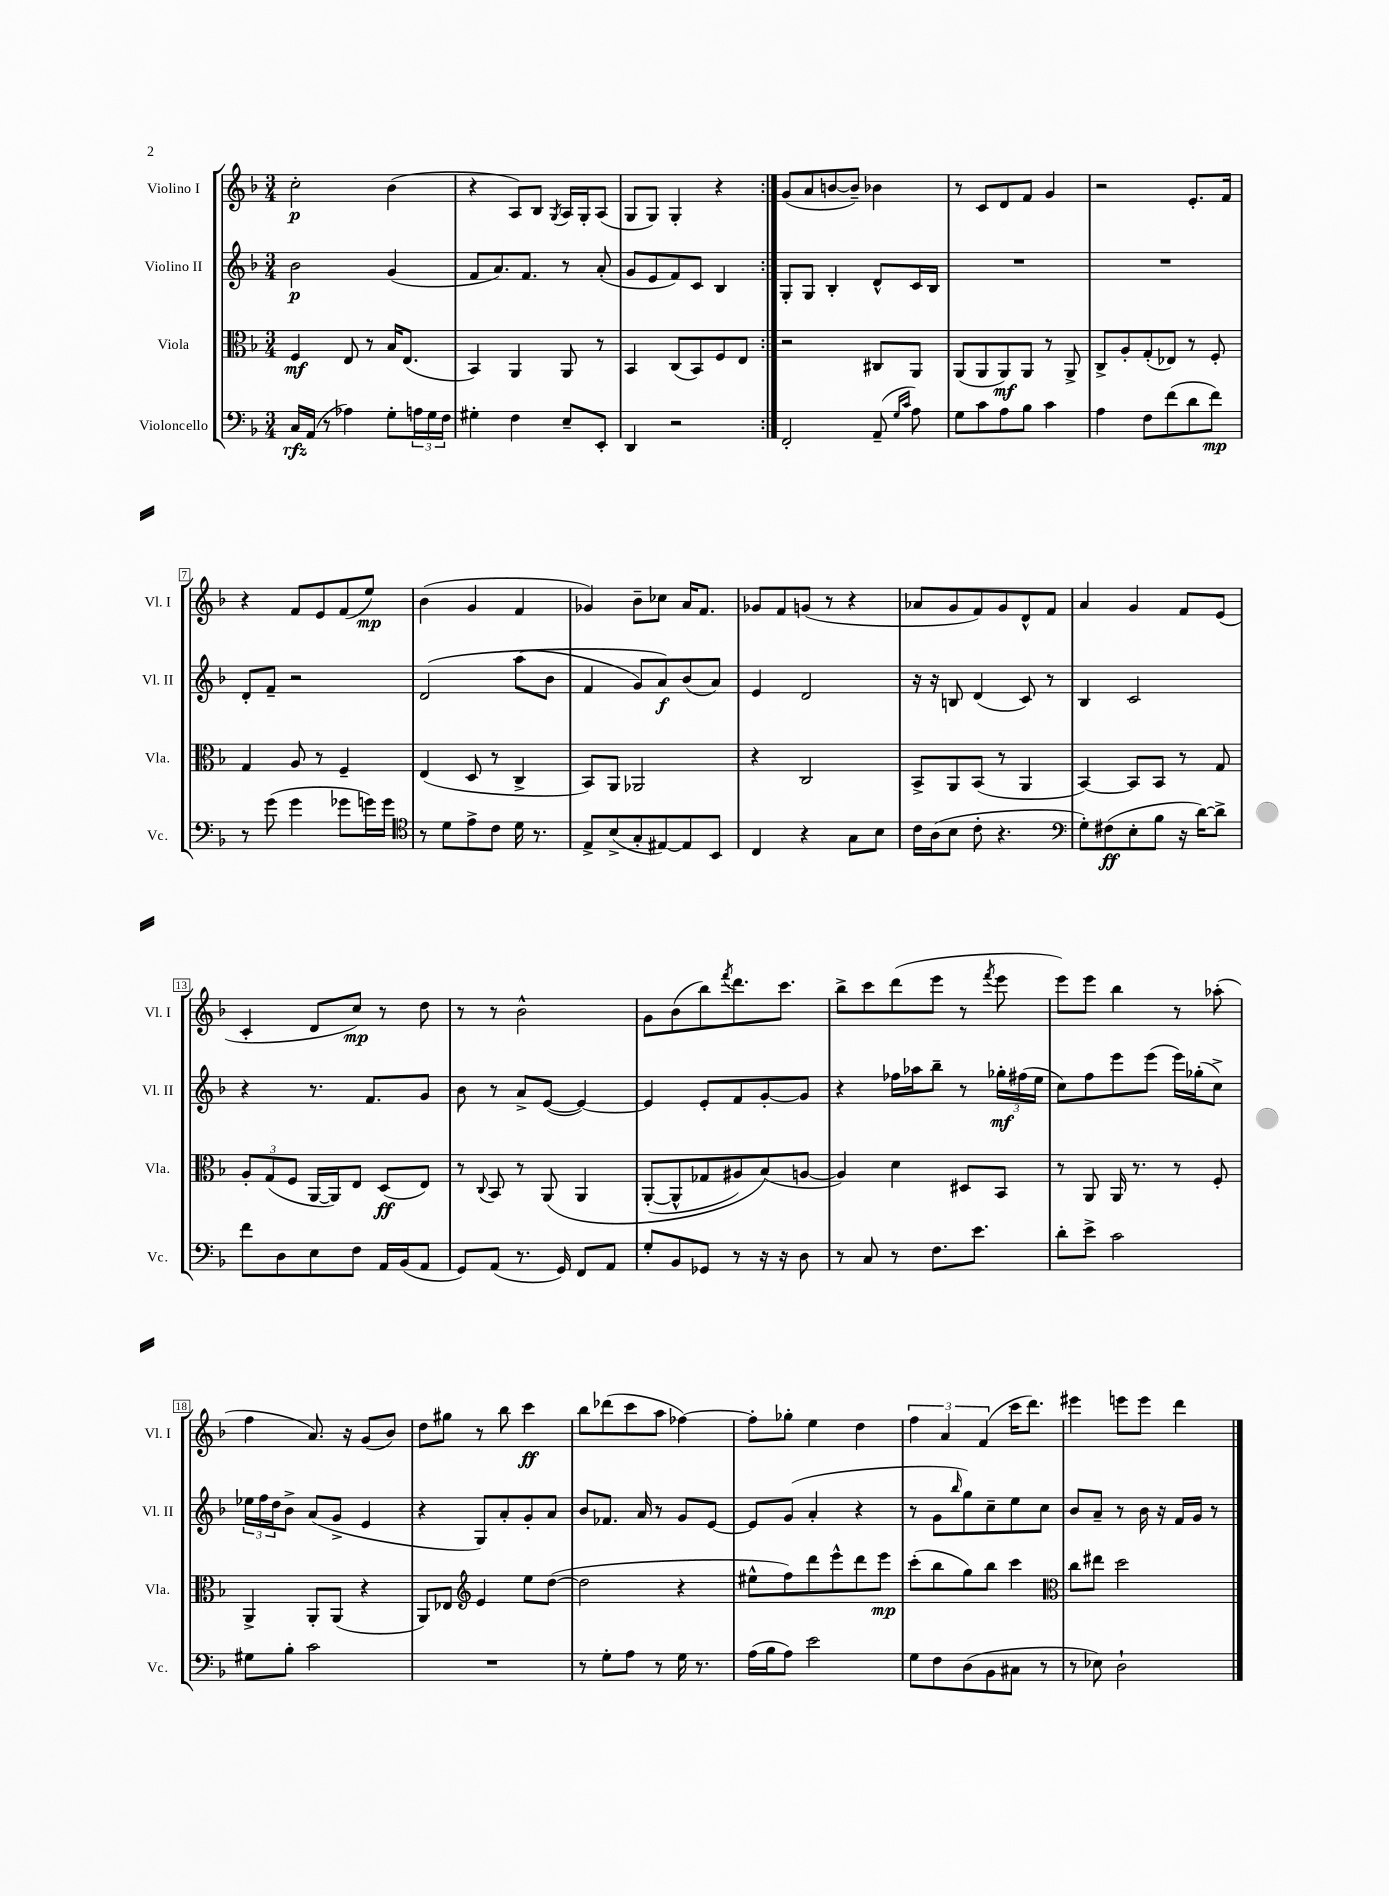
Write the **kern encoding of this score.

**kern	**dynam	**kern	**dynam	**kern	**dynam	**kern	**dynam
*part4	*part4	*part3	*part3	*part2	*part2	*part1	*part1
*staff4	*staff4	*staff3	*staff3	*staff2	*staff2	*staff1	*staff1
*I"Violoncello	*	*I"Viola	*	*I"Violino II	*	*I"Violino I	*
*I'Vc.	*	*I'Vla.	*	*I'Vl. II	*	*I'Vl. I	*
*clefF4	*	*clefC3	*	*clefG2	*	*clefG2	*
*k[b-]	*	*k[b-]	*	*k[b-]	*	*k[b-]	*
*M3/4	*	*M3/4	*	*M3/4	*	*M3/4	*
=1	=1	=1	=1	=1	=1	=1	=1
16C/LL	rfz	4F/	mf	2b-\	p	2cc'\	p
(16AA/JJ	.	.	.	.	.	.	.
8r	.	.	.	.	.	.	.
4A-X\)	.	8E/	.	.	.	.	.
.	.	8r	.	.	.	.	.
8G'\L	.	16B-/KL	.	(4g/	.	(4b-\	.
.	.	(8.E/J	.	.	.	.	.
24An\L	.	.	.	.	.	.	.
24G\	.	.	.	.	.	.	.
24F\JJ	.	.	.	.	.	.	.
=2	=2	=2	=2	=2	=2	=2	=2
4G#X'\	.	4BB-/)	.	8f/L	.	4r	.
.	.	.	.	8.a/)	.	.	.
4F\	.	4AA/	.	.	.	8A/L)	.
.	.	.	.	8.f/J	.	.	.
.	.	.	.	.	.	8B-/J	.
.	.	.	.	.	.	8qG/	.
8E~/L	.	8AA/	.	8r	.	16A/LL	.
.	.	.	.	.	.	16G'/J	.
8EE'/J	.	8r	.	(8a'/	.	(8A/J	.
=3	=3	=3	=3	=3	=3	=3	=3
4DD/	.	4BB-/	.	8g/L	.	8G/L	.
.	.	.	.	8e/	.	8G/J)	.
2r	.	(8C/L	.	8f/)	.	4G'/	.
.	.	8BB-/)	.	8c/J	.	.	.
.	.	8F/	.	4B-/	.	4r	.
.	.	8E/J	.	.	.	.	.
=4:|!	=4:|!	=4:|!	=4:|!	=4:|!	=4:|!	=4:|!	=4:|!
2FF'/	.	2r	.	8G'/L	.	(8g/L	.
.	.	.	.	8G/J	.	8a/	.
.	.	.	.	4B-'/	.	[8bn/	.
.	.	.	.	.	.	8b~/J])	.
(8AA~/	.	8C#X/L	.	8d^^/L	.	4b-X\	.
16qqG/LL	.	.	.	.	.	.	.
16qqc/JJ	.	.	.	.	.	.	.
8A\)	.	8AA/J	.	16c/L	.	.	.
.	.	.	.	16B-/JJ	.	.	.
=5	=5	=5	=5	=5	=5	=5	=5
8G\L	.	(8AA/L	.	2.r	.	8r	.
8c\	.	8AA/	.	.	.	8c/L	.
8A\	.	8AA/)	mf	.	.	8d/	.
8B-\J	.	8AA/J	.	.	.	8f/J	.
4c\	.	8r	.	.	.	4g/	.
.	.	8AA^/	.	.	.	.	.
=6	=6	=6	=6	=6	=6	=6	=6
4A\	.	8C^/L	.	2.r	.	2r	.
.	.	8A'/	.	.	.	.	.
8F\L	.	(8G'/	.	.	.	.	.
(8f\	.	8E-X/J)	.	.	.	.	.
8d\	.	8r	.	.	.	8.e'/L	.
8f\J)	mp	8F'/	.	.	.	.	.
.	.	.	.	.	.	16f/Jk	.
!!LO:LB:g=z
=7	=7	=7	=7	=7	=7	=7	=7
8r	.	4G/	.	8d'/L	.	4r	.
(8g\	.	.	.	8f~/J	.	.	.
4g\	.	8A/	.	2r	.	8f/L	.
.	.	8r	.	.	.	8e/	.
8g-X\L	.	4F~/	.	.	.	(8f/	.
16gn\L)	.	.	.	.	.	8ee/J)	mp
16g\JJ	.	.	.	.	.	.	.
=8	=8	=8	=8	=8	=8	=8	=8
*clefC4	*	*	*	*	*	*	*
8r	.	(4E/	.	(2d/	.	(4b-\	.
8d\L	.	.	.	.	.	.	.
8e^\	.	8D/	.	.	.	4g/	.
8c\J	.	8r	.	.	.	.	.
16d\	.	4C^/	.	(8aa\L	.	4f/	.
8.r	.	.	.	.	.	.	.
.	.	.	.	8b-\J	.	.	.
=9	=9	=9	=9	=9	=9	=9	=9
8E^/L	.	8BB-/L)	.	4f/	.	4g-X/)	.
(8B-^/	.	8AA/J	.	.	.	.	.
8G'/	.	2AA-X/	.	8g/L)	.	8b-~\L	.
[8E#X/)	.	.	.	8a/)	f	8cc-X\J	.
8E#/]	.	.	.	(8b-/	.	16a/KL	.
.	.	.	.	.	.	8.f/J	.
8BB-/J	.	.	.	8a/J)	.	.	.
=10	=10	=10	=10	=10	=10	=10	=10
4C/	.	4r	.	4e/	.	8g-X/L	.
.	.	.	.	.	.	8f/	.
4r	.	2C/	.	2d/	.	(8gn/J	.
.	.	.	.	.	.	8r	.
8G\L	.	.	.	.	.	4r	.
8B-\J	.	.	.	.	.	.	.
=11	=11	=11	=11	=11	=11	=11	=11
16c\LL	.	8BB-^/L	.	16r	.	8a-X/L	.
(16A\J	.	.	.	16r	.	.	.
8B-\J	.	8AA/	.	8Bn/	.	8g/	.
8c'\	.	(8BB-/J	.	(4d/	.	8f/)	.
4.r	.	8r	.	.	.	8g/	.
.	.	4AA/	.	8c/)	.	8d^^/	.
.	.	.	.	8r	.	8f/J	.
=12	=12	=12	=12	=12	=12	=12	=12
*clefF4	*	*	*	*	*	*	*
8G'\L)	.	[4BB-/)	.	4B-/	.	4a/	.
(8F#X\	ff	.	.	.	.	.	.
8E'\	.	8BB-/L]	.	2c/	.	4g/	.
8B-\J	.	8BB-/J	.	.	.	.	.
16r	.	8r	.	.	.	8f/L	.
[16d\KL)	.	.	.	.	.	.	.
8d^\J]	.	8G/	.	.	.	(8e/J	.
!!LO:LB:g=z
=13	=13	=13	=13	=13	=13	=13	=13
8f\L	.	12A'/L	.	4r	.	4c'/	.
.	.	(12G/	.	.	.	.	.
8D\	.	.	.	.	.	.	.
.	.	12F/J	.	.	.	.	.
8E\	.	[16AA/LL	.	8.r	.	8d/L	.
.	.	16AA/J])	.	.	.	.	.
8F\J	.	8E/J	.	.	.	8cc/J)	mp
.	.	.	.	8.f/L	.	.	.
16AA/LL	.	(8D/L	ff	.	.	8r	.
(16BB-/J	.	.	.	.	.	.	.
8AA/J	.	8E/J)	.	8g/J	.	8dd\	.
=14	=14	=14	=14	=14	=14	=14	=14
8GG/L)	.	8r	.	8b-\	.	8r	.
.	.	8qqC/	.	.	.	.	.
(8AA/J	.	8BB-/	.	8r	.	8r	.
8.r	.	8r	.	8a^/L	.	2b-^^\	.
.	.	(8AA/	.	([8e/J	.	.	.
16GG/)	.	.	.	.	.	.	.
8FF/L	.	4AA/	.	4e/_)	.	.	.
8AA/J	.	.	.	.	.	.	.
=15	=15	=15	=15	=15	=15	=15	=15
8G'/L	.	([8AA'/L	.	4e/]	.	8g\L	.
8BB-/	.	8AA^^/]	.	.	.	(8b-\	.
8GG-X/J	.	8G-X/	.	8e'/L	.	8bb-\)	.
.	.	.	.	.	.	8qfff/	.
8r	.	8A#X/)	.	8f/	.	8.ddd\	.
16r	.	(8B-/)	.	[8g'/	.	.	.
16r	.	.	.	.	.	8.ccc\J	.
8D\	.	[8An/J	.	8g/J]	.	.	.
=16	=16	=16	=16	=16	=16	=16	=16
8r	.	4A/])	.	4r	.	8bb-^\L	.
8C/	.	.	.	.	.	8ccc\	.
8r	.	4d\	.	16ff-X\LL	.	(8ddd\	.
.	.	.	.	16aa-X\J	.	.	.
8.F\L	.	.	.	8bb-~\J	.	8eee\J	.
.	.	8D#X/L	.	8r	.	8r	.
8.e\J	.	.	.	.	.	.	.
.	.	.	.	.	.	8qfff/	.
.	.	8BB-/J	.	24gg-X'\LL	mf	8eee\	.
.	.	.	.	(24ff#X\	.	.	.
.	.	.	.	24ee\JJ	.	.	.
=17	=17	=17	=17	=17	=17	=17	=17
8d'\L	.	8r	.	8cc\L)	.	8eee\L)	.
8e^\J	.	8AA/	.	8ff\	.	8eee\J	.
2c\	.	16AA/	.	8eee\	.	4bb-\	.
.	.	8.r	.	.	.	.	.
.	.	.	.	(8eee\J	.	.	.
.	.	8r	.	16eee\LL)	.	8r	.
.	.	.	.	(16gg-X'\J	.	.	.
.	.	8F'/	.	8cc^\J)	.	(8aa-X'\	.
!!LO:LB:g=z
=18	=18	=18	=18	=18	=18	=18	=18
8G#X\L	.	4AA^/	.	24ee-X\LL	.	4ff\	.
.	.	.	.	24ff\	.	.	.
.	.	.	.	24dd\J	.	.	.
8B-'\J	.	.	.	8b-^\J	.	.	.
2c\	.	8AA'/L	.	(8a/L	.	8.a/)	.
.	.	(8AA/J	.	8g^/J	.	.	.
.	.	.	.	.	.	16r	.
.	.	4r	.	4e/	.	(8g/L	.
.	.	.	.	.	.	8b-/J)	.
=19	=19	=19	=19	=19	=19	=19	=19
2.r	.	8AA/L)	.	4r	.	8dd\L	.
.	.	8E-X/J	.	.	.	8gg#X\J	.
*	*	*clefG2	*	*	*	*	*
.	.	4e/	.	8G/L)	.	8r	.
.	.	.	.	8a'/	.	8bb-\	.
.	.	8ee\L	.	8g'/	.	4ccc\	ff
.	.	([8dd\J	.	8a/J	.	.	.
=20	=20	=20	=20	=20	=20	=20	=20
8r	.	2dd\]	.	8b-/L	.	8bb-\L	.
8G'\L	.	.	.	8.f-X/J	.	(8ddd-X\	.
8A\J	.	.	.	.	.	8ccc\	.
.	.	.	.	16a/	.	.	.
8r	.	.	.	8r	.	8aa\J	.
16G\	.	4r	.	8g/L	.	[4ff-X\)	.
8.r	.	.	.	.	.	.	.
.	.	.	.	[8e/J	.	.	.
=21	=21	=21	=21	=21	=21	=21	=21
(16A\LL	.	8ee#X^^\L	.	8e/L]	.	8ff-'\L]	.
16B-\J	.	.	.	.	.	.	.
8A\J)	.	8ff\)	.	(8g/J	.	8gg-X'\J	.
2e\	.	8ddd\	.	4a'/	.	4ee\	.
.	.	8eee^^\	.	.	.	.	.
.	.	8ddd\	.	4r	.	4dd\	.
.	.	8eee\J	mp	.	.	.	.
=22	=22	=22	=22	=22	=22	=22	=22
8G\L	.	(8ccc'\L	.	8r	.	6ff\	.
8F\	.	8bb-\	.	8g\L	.	.	.
.	.	.	.	.	.	6a/	.
.	.	.	.	16qqbb-/	.	.	.
(8D\	.	8gg\)	.	8gg\)	.	.	.
.	.	.	.	.	.	(6f/	.
8BB-\	.	8bb-\J	.	8cc~\	.	.	.
8C#X\J	.	4ccc\	.	8ee\	.	16ccc\KL	.
.	.	.	.	.	.	8.ddd\J)	.
8r	.	.	.	8cc\J	.	.	.
=23	=23	=23	=23	=23	=23	=23	=23
*	*	*clefC3	*	*	*	*	*
8r	.	8cc\L	.	8b-/L	.	4eee#X\	.
8E-X\)	.	8ee#X\J	.	8a~/J	.	.	.
2D`\	.	2dd\	.	8r	.	8eeen\L	.
.	.	.	.	16b-\	.	8eee\J	.
.	.	.	.	16r	.	.	.
.	.	.	.	16f/LL	.	4ddd\	.
.	.	.	.	16g/JJ	.	.	.
.	.	.	.	8r	.	.	.
==	==	==	==	==	==	==	==
*-	*-	*-	*-	*-	*-	*-	*-
